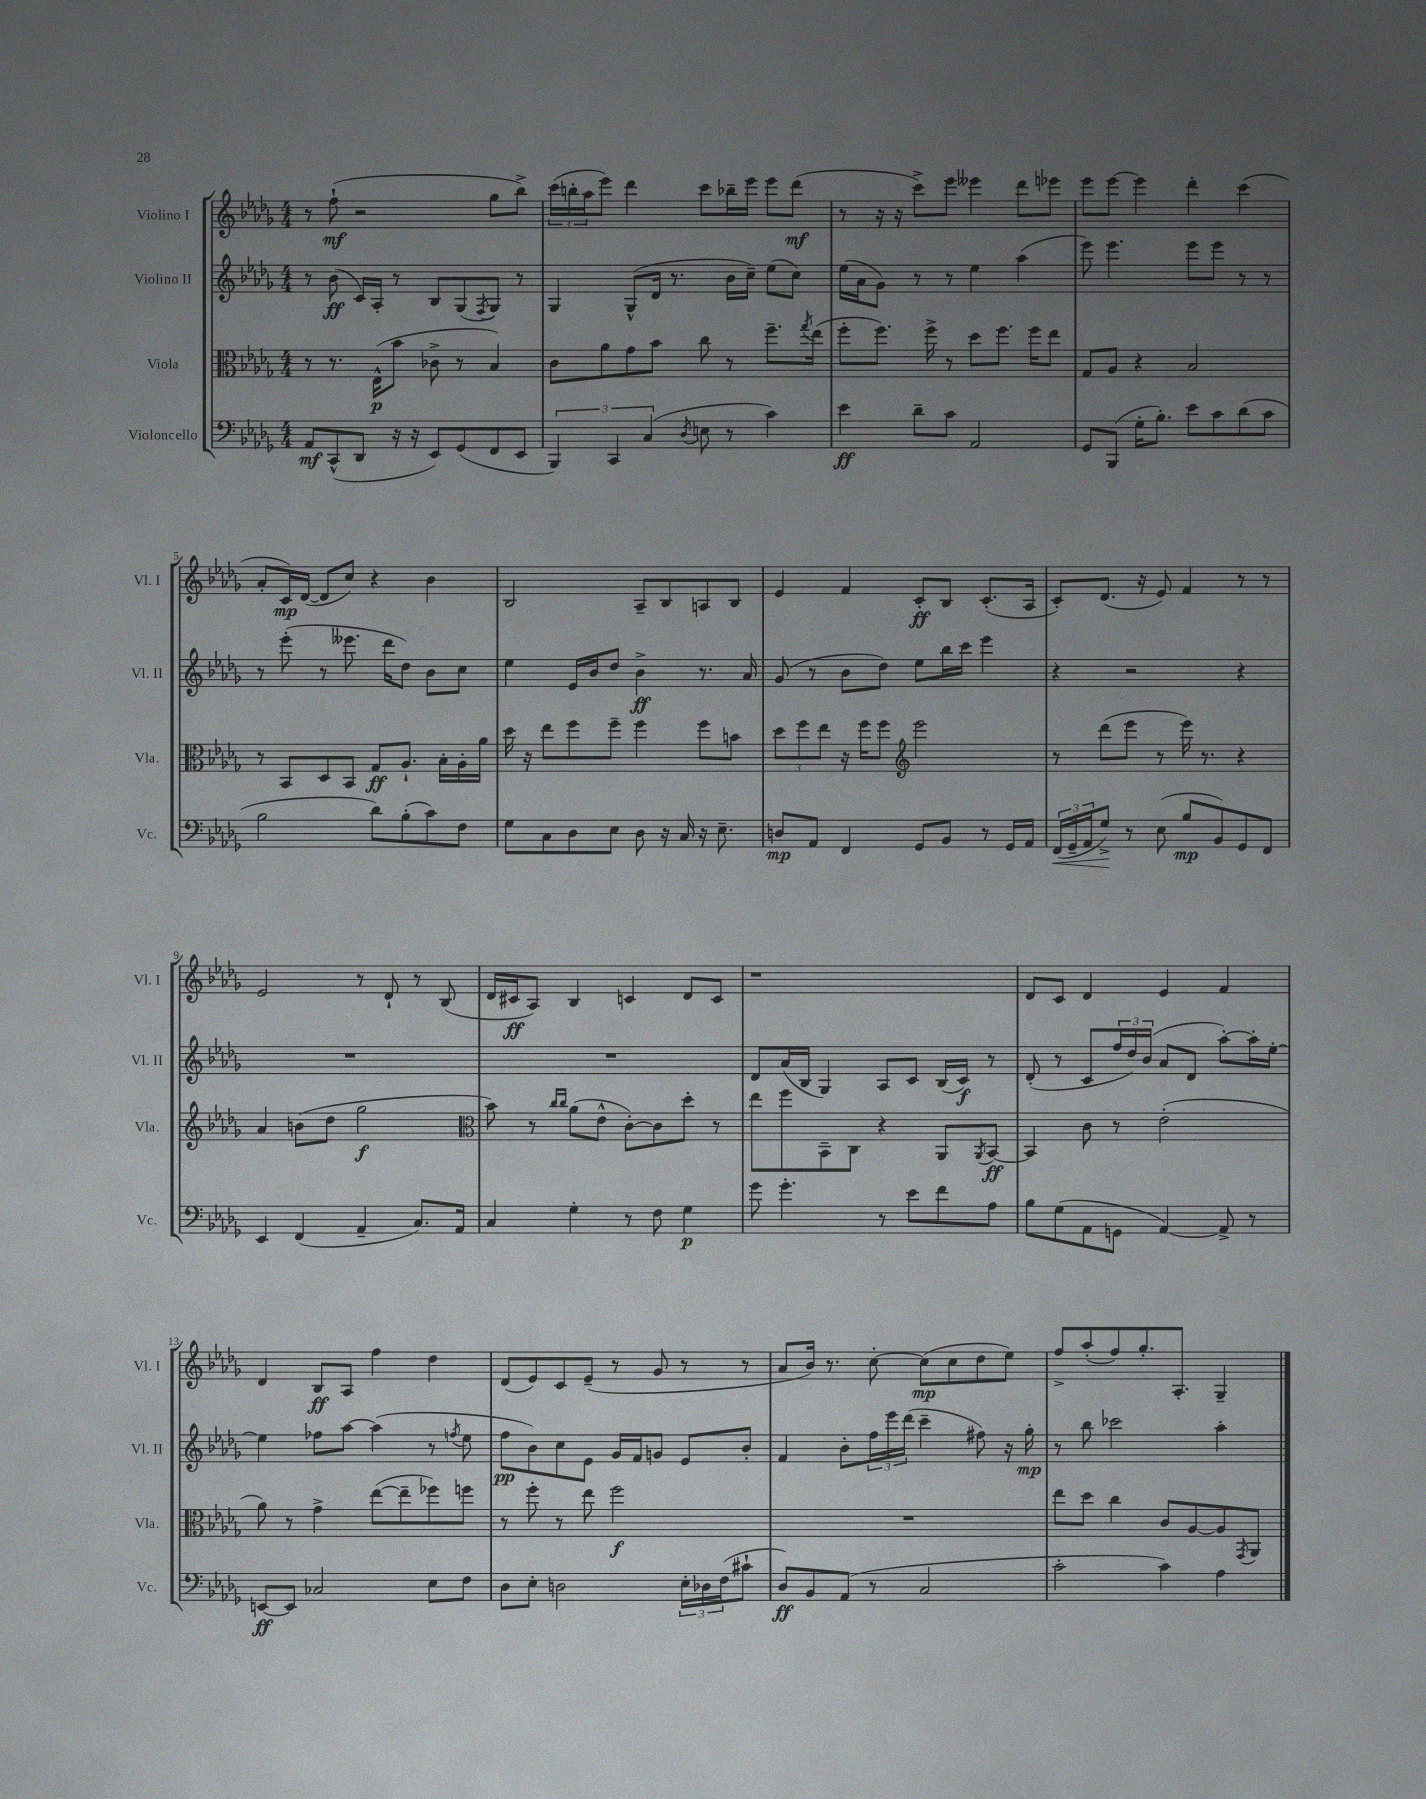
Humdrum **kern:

**kern	**dynam	**kern	**dynam	**kern	**dynam	**kern	**dynam
*part4	*part4	*part3	*part3	*part2	*part2	*part1	*part1
*staff4	*staff4	*staff3	*staff3	*staff2	*staff2	*staff1	*staff1
*I"Violoncello	*	*I"Viola	*	*I"Violino II	*	*I"Violino I	*
*I'Vc.	*	*I'Vla.	*	*I'Vl. II	*	*I'Vl. I	*
*clefF4	*	*clefC3	*	*clefG2	*	*clefG2	*
*k[b-e-a-d-g-]	*	*k[b-e-a-d-g-]	*	*k[b-e-a-d-g-]	*	*k[b-e-a-d-g-]	*
*M4/4	*	*M4/4	*	*M4/4	*	*M4/4	*
=1	=1	=1	=1	=1	=1	=1	=1
8AA-/L	mf	8r	.	8r	.	8r	.
(8CC^^/	.	8.r	.	(8b-\	ff	(8ff`\	mf
8DD-/J	.	.	.	16c/LL)	.	2r	.
.	.	(16E-^^\KL	p	16A-'/JJ	.	.	.
16r	.	8b-\J	.	8r	.	.	.
16r	.	.	.	.	.	.	.
8EE-/L)	.	8c-X^\	.	8B-/L	.	.	.
(8GG-/	.	8r	.	(8G-/	.	.	.
.	.	.	.	8qF/	.	.	.
8FF/	.	4B-/)	.	8G-/J)	.	8gg-\L	.
8EE-/J	.	.	.	8r	.	8bb-^\J)	.
=2	=2	=2	=2	=2	=2	=2	=2
6BBB-/)	.	8c\L	.	4G-/	.	(24ccc\LL	.
.	.	.	.	.	.	24bbn'\	.
.	.	.	.	.	.	24aa-\J	.
.	.	8a-\	.	.	.	8eee-\J)	.
6CC/	.	.	.	.	.	.	.
.	.	8g-\	.	(8G-^^/L	.	4ddd-\	.
(6C/	.	.	.	.	.	.	.
.	.	8b-\J	.	16d-/Jk	.	.	.
.	.	.	.	8.r	.	.	.
8qD-/	.	.	.	.	.	.	.
8En\	.	8cc\	.	.	.	8ccc\L	.
8r	.	8r	.	16b-\LL	.	16bb-X~\L	.
.	.	.	.	16cc~\JJ)	.	16eee-\JJ	.
4c\)	.	8.ff~\L	.	(8ee-\L	.	8eee-\L	.
.	.	.	.	8cc\J)	.	(8ddd-\J	mf
.	.	8qgg-/	.	.	.	.	.
.	.	(16ee-\Jk	.	.	.	.	.
=3	=3	=3	=3	=3	=3	=3	=3
4e-\	ff	8ff'\L	.	(16ee-\LL	.	8r	.
.	.	.	.	16a-\J	.	.	.
.	.	8.ff\J)	.	8g-\J)	.	16r	.
.	.	.	.	.	.	16r	.
8d-~\L	.	.	.	8r	.	8ccc^\L)	.
.	.	16ff^\	.	.	.	.	.
8c\J	.	8r	.	8r	.	8eee-\J	.
2AA-/	.	8dd-\L	.	4ee-\	.	4eee--X\	.
.	.	8.ff\J	.	.	.	.	.
.	.	.	.	(4aa-\	.	8ddd-\L	.
.	.	16ff\KL	.	.	.	.	.
.	.	8ee-\J	.	.	.	8eee-X\J	.
=4	=4	=4	=4	=4	=4	=4	=4
8GG-/L	.	8G-/L	.	8eee-\)	.	8eee-\L	.
(8BBB-/J	.	8A-/J	.	4.eee-\	.	[8eee-\J	.
16G-'\KL	.	4r	.	.	.	4eee-\]	.
8.B-'\J)	.	.	.	.	.	.	.
8e-\L	.	2B-/	.	8eee-\L	.	4ddd-'\	.
8c\	.	.	.	8eee-\J	.	.	.
(8d-\	.	.	.	8r	.	(4ccc\	.
8c\J	.	.	.	8r	.	.	.
!!LO:LB:g=z
=5	=5	=5	=5	=5	=5	=5	=5
2B-\	.	8r	.	8r	.	8a-'/L	.
.	.	8BB-/L	.	(8eee-'\	.	16c/L)	mp
.	.	.	.	.	.	([16d-/JJ	.
.	.	8D-/	.	8r	.	8d-/L]	.
.	.	8BB-/J	.	8.eee--X\	.	8cc/J)	.
8d-\L)	.	8G-/L	ff	.	.	4r	.
.	.	.	.	16ddd-\KL	.	.	.
(8B-'\	.	8.A-`/J	.	8dd-\J)	.	.	.
8c\)	.	.	.	8b-\L	.	4b-\	.
.	.	16B-'\LL	.	.	.	.	.
8F\J	.	16A-'\	.	8cc\J	.	.	.
.	.	16a-\JJ	.	.	.	.	.
=6	=6	=6	=6	=6	=6	=6	=6
8G-\L	.	16dd-\	.	4ee-\	.	2B-/	.
.	.	16r	.	.	.	.	.
8C\	.	8ee-\L	.	.	.	.	.
8D-\	.	8ff\	.	16e-/LL	.	.	.
.	.	.	.	16b-/J	.	.	.
8E-\J	.	8ff~\J	.	8dd-/J	.	.	.
8D-\	.	4ff\	.	4b-^\	ff	8A-~/L	.
16r	.	.	.	.	.	8B-/	.
16C/	.	.	.	.	.	.	.
16r	.	8ff\L	.	8.r	.	8An/	.
8.E-~\	.	.	.	.	.	.	.
.	.	8bn\J	.	.	.	8B-/J	.
.	.	.	.	16a-/	.	.	.
=7	=7	=7	=7	=7	=7	=7	=7
8Dn/L	mp	12dd-\L	.	(8g-/	.	4e-/	.
.	.	12ff\	.	.	.	.	.
8AA-/J	.	.	.	8r	.	.	.
.	.	12ee-\J	.	.	.	.	.
4FF/	.	16r	.	8b-\L	.	4f/	.
.	.	16ff\KL	.	.	.	.	.
.	.	8ff\J	.	8dd-\J)	.	.	.
*	*	*clefG2	*	*	*	*	*
8GG-/L	.	2eee-\	.	8ee-\L	.	8c'/L	ff
8BB-/J	.	.	.	16bb-\L	.	8B-/J	.
.	.	.	.	16ccc\JJ	.	.	.
8r	.	.	.	4eee-\	.	(8.c'/L	.
16GG-/LL	.	.	.	.	.	.	.
16AA-/JJ	.	.	.	.	.	16A-/Jk	.
=8	=8	=8	=8	=8	=8	=8	=8
!	!LO:HP:b	!	!	!	!	!	!
(24FF/LL	<	8r	.	4r	.	8c'/L)	.
24GG-~/	.	.	.	.	.	.	.
24AA-/J	.	.	.	.	.	.	.
8G-^/J)	.	(8ddd-\L	.	.	.	(8.d-/J	.
8r	[	8eee-\J	.	2r	.	.	.
.	.	.	.	.	.	16r	.
(8E-\	.	8r	.	.	.	8e-/)	.
8B-/L	mp	16eee-\)	.	.	.	4f/	.
.	.	8.r	.	.	.	.	.
8BB-/)	.	.	.	.	.	.	.
8GG-/	.	4r	.	4r	.	8r	.
8FF/J	.	.	.	.	.	8r	.
!!LO:LB:g=z
=9	=9	=9	=9	=9	=9	=9	=9
4EE-/	.	4a-/	.	1r	.	2e-/	.
(4FF/	.	(8bn\L	.	.	.	.	.
.	.	8dd-\J	.	.	.	.	.
4AA-~/	.	2gg-\	f	.	.	8r	.
.	.	.	.	.	.	8d-`/	.
8.C/L)	.	.	.	.	.	8r	.
.	.	.	.	.	.	(8B-/	.
16AA-/Jk	.	.	.	.	.	.	.
=10	=10	=10	=10	=10	=10	=10	=10
*	*	*clefC3	*	*	*	*	*
4C/	.	8b-\)	.	1r	.	16d-/LL	.
.	.	.	.	.	.	16c#X/J	ff
.	.	8r	.	.	.	8A-/J)	.
.	.	16qqcc/LL	.	.	.	.	.
.	.	16qqcc/JJ	.	.	.	.	.
4G-'\	.	(8a-\L	.	.	.	4B-/	.
.	.	8e-^^\J	.	.	.	.	.
8r	.	[8c'\L)	.	.	.	4cn/	.
8F\	.	8c\]	.	.	.	.	.
4G-\	p	8dd-'\J	.	.	.	8d-/L	.
.	.	8r	.	.	.	8c/J	.
=11	=11	=11	=11	=11	=11	=11	=11
8g-\	.	8ee-\L	.	8d-/L	.	1r	.
4.g-'\	.	8ff\	.	(16a-/L	.	.	.
.	.	.	.	16B-/JJ	.	.	.
.	.	8BB-~\	.	4G-/)	.	.	.
.	.	8C\J	.	.	.	.	.
8r	.	4r	.	8A-/L	.	.	.
8e-\L	.	.	.	8c/J	.	.	.
8f\	.	8AA-/L	.	(16B-/LL	.	.	.
.	.	.	.	16c/JJ)	f	.	.
.	.	8qAA-/	.	.	.	.	.
8A-\J	.	[8BB-/J	ff	8r	.	.	.
=12	=12	=12	=12	=12	=12	=12	=12
8B-\L	.	4BB-/]	.	(8d-'/	.	8d-/L	.
(8G-\	.	.	.	8r	.	8c/J	.
8AA-\	.	8c\	.	8c/L	.	4d-/	.
8GGn\J	.	8r	.	24ff/L	.	.	.
.	.	.	.	24dd-/)	.	.	.
.	.	.	.	(24b-/JJ	.	.	.
[4AA-/)	.	(2e-'\	.	8a-/L	.	4e-/	.
.	.	.	.	8d-/J	.	.	.
8AA-^/]	.	.	.	[8aa-'\L)	.	4f/	.
8r	.	.	.	16aa-'\L]	.	.	.
.	.	.	.	[16ee-'\JJ	.	.	.
!!LO:LB:g=z
=13	=13	=13	=13	=13	=13	=13	=13
[8EEn/L	ff	8a-\)	.	4ee-\]	.	4d-/	.
8EE/J]	.	8r	.	.	.	.	.
2C-X/	.	4g-^\	.	8ff-X\L	.	8B-/L	ff
.	.	.	.	[8aa-\J	.	8A-/J	.
.	.	([8ee-\L	.	(4aa-\]	.	4ff\	.
.	.	8ee-~\]	.	.	.	.	.
8E-\L	.	8ff-X\)	.	8r	.	4dd-\	.
.	.	.	.	8qffn/	.	.	.
8F\J	.	8ffn\J	.	8ee-\	.	.	.
=14	=14	=14	=14	=14	=14	=14	=14
8D-\L	.	8r	.	8ff\L	pp	(8d-/L	.
8E-'\J	.	8ff'\	.	8b-\)	.	8e-/)	.
2Dn\	.	8r	.	8cc\	.	8c/	.
.	.	8ee-\	.	8e-\J	.	(8e-~/J	.
.	.	2ff\	f	16g-/LL	.	8r	.
.	.	.	.	16f/J	.	.	.
.	.	.	.	8gn/J	.	8g-/	.
24E-'\LL	.	.	.	8e-/L	.	8r	.
24D-X\	.	.	.	.	.	.	.
(24F\J	.	.	.	.	.	.	.
8c#X`\J	.	.	.	8b-'/J	.	8r	.
=15	=15	=15	=15	=15	=15	=15	=15
8D-/L)	ff	1r	.	4f/	.	8a-/L	.
8BB-/	.	.	.	.	.	16b-/Jk)	.
.	.	.	.	.	.	8.r	.
(8AA-/J	.	.	.	8b-'\L	.	.	.
8r	.	.	.	24ff\L	.	[8cc'\	.
.	.	.	.	24eee-\	.	.	.
.	.	.	.	(24ddd-\JJ	.	.	.
2C/	.	.	.	4ccc~\	.	(8cc\L]	mp
.	.	.	.	.	.	8cc\	.
.	.	.	.	8ff#X\)	.	8dd-\	.
.	.	.	.	16r	.	8ee-\J)	.
.	.	.	.	16gg-'\	mp	.	.
=16	=16	=16	=16	=16	=16	=16	=16
2c'\	.	8ee-\L	.	8r	.	8ff^/L	.
.	.	8dd-\J	.	8bb-\	.	(8aa-'/	.
.	.	4cc\	.	2ccc-X\	.	8ff/)	.
.	.	.	.	.	.	8.gg-'/	.
4c\)	.	8c/L	.	.	.	.	.
.	.	.	.	.	.	8.A-'/J	.
.	.	[8A-/	.	.	.	.	.
4A-\	.	8A-/]	.	4aa-'\	.	4G-~/	.
.	.	8qGG-/	.	.	.	.	.
.	.	8AA-/J	.	.	.	.	.
==	==	==	==	==	==	==	==
*-	*-	*-	*-	*-	*-	*-	*-
